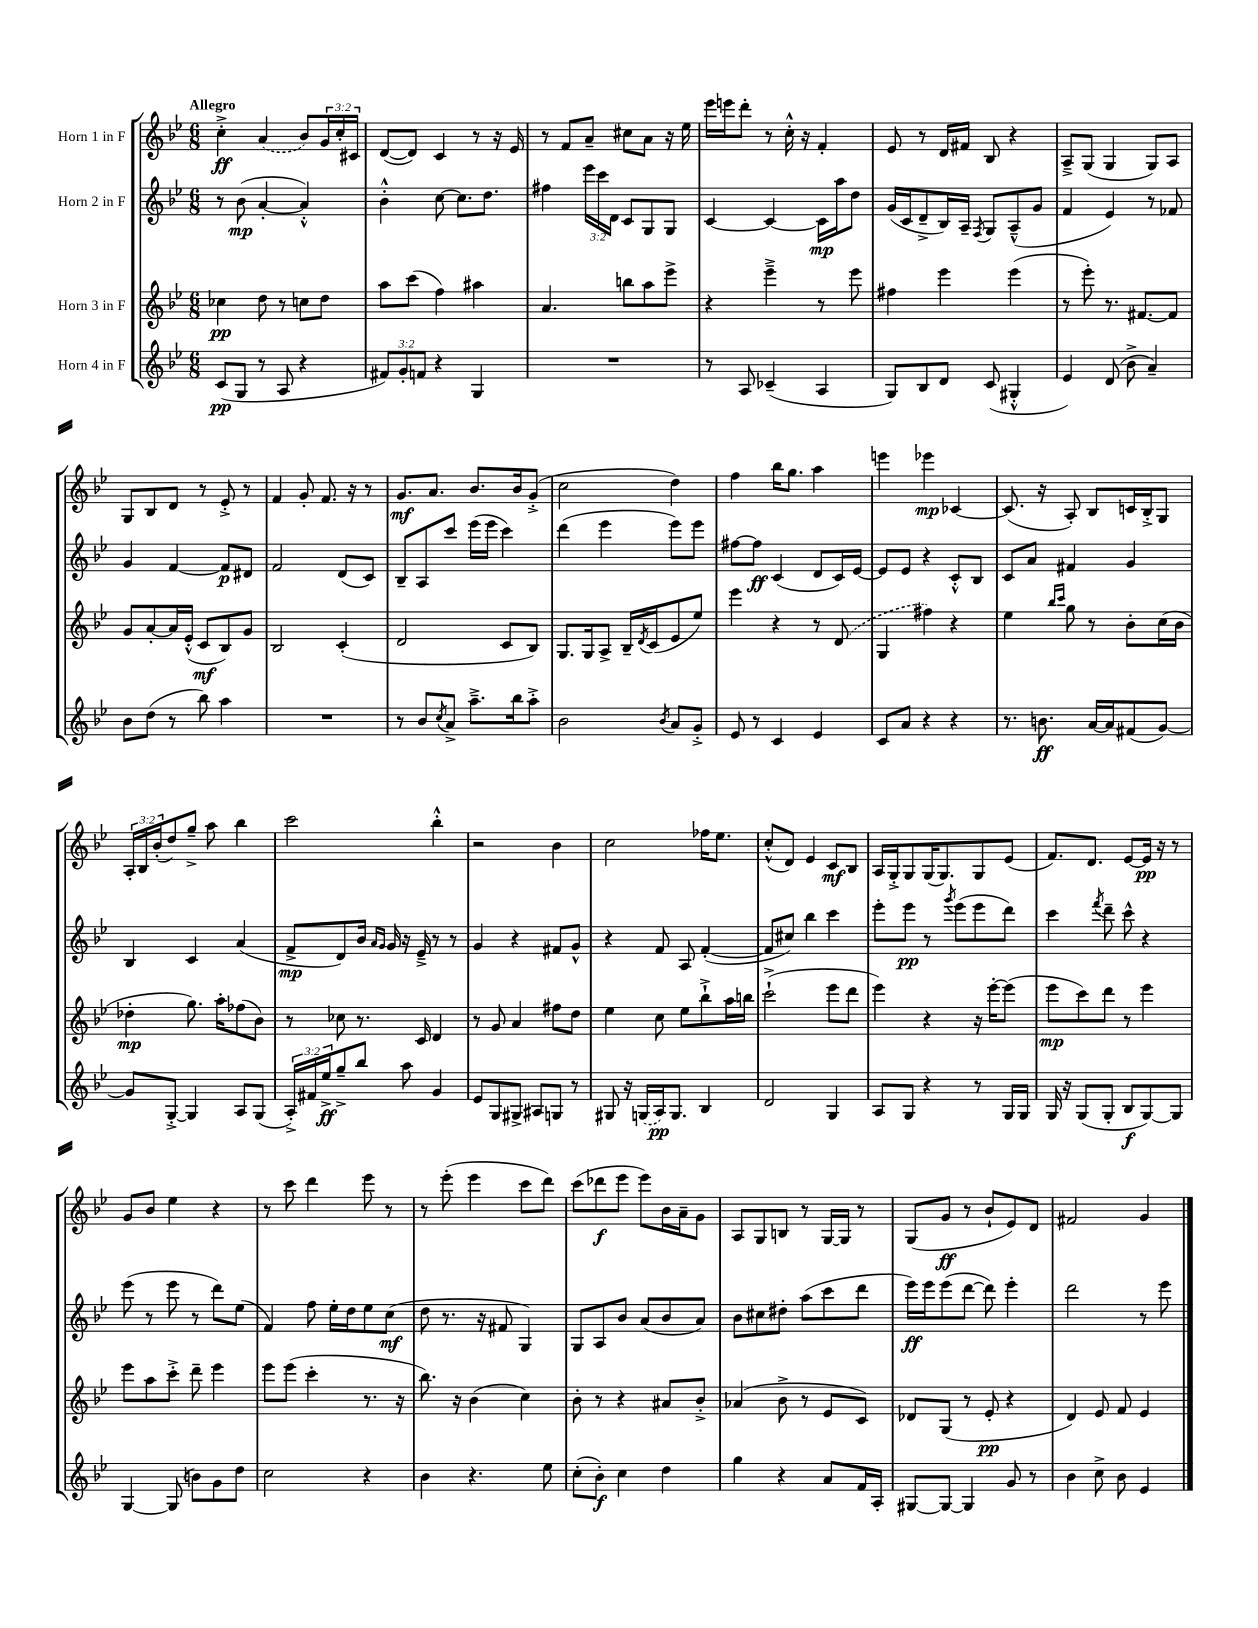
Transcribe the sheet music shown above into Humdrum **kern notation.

**kern	**kern	**kern	**kern
*staff4	*staff3	*staff2	*staff1
*clefG2	*clefG2	*clefG2	*clefG2
*k[b-e-]	*k[b-e-]	*k[b-e-]	*k[b-e-]
*M6/8	*M6/8	*M6/8	*M6/8
(8c	4cc-	8r	4cc'^
8G	.	(8b-	.
8r	8dd	[4a'	(4a
8A	8r	.	.
4r	8cc	4a'^^])	8b-)
.	8dd	.	24g
.	.	.	24cc'
.	.	.	24c#
=	=	=	=
12f#)	8aa	4b-'^^	([8d
12g'	.	.	.
.	(8ccc	.	8d])
12f	.	.	.
4r	4ff)	[8cc	4c
.	.	8.cc]	.
4G	4aa#	.	8r
.	.	8.dd	.
.	.	.	16r
.	.	.	16e-
=	=	=	=
2.r	4.a	4ff#	8r
.	.	.	8f
.	.	24eee-	8a~
.	.	24ccc	.
.	.	24d	.
.	8bb	8c	8cc#
.	8aa	8G	8a
.	8eee-^	8G	16r
.	.	.	16ee-
=	=	=	=
8r	4r	[4c	16eee-
.	.	.	16eee
8A	.	.	8ddd'
(4c-~	4eee-~^	4c_	8r
.	.	.	16cc'^^
.	.	.	16r
4A	8r	16c]	4f'
.	.	16aa	.
.	8eee-	8dd	.
=	=	=	=
8G)	4ff#	(16g	8e-
.	.	16c	.
8B-	.	8d~^	8r
8d	4eee-	16B-)	16d
.	.	16A~	16f#
.	.	8qF	.
(8c	.	8G	8B-
4G#'^^	(4eee-	(8A~^^	4r
.	.	8g	.
=	=	=	=
4e-)	8r	4f	8A~^
.	8eee-')	.	(8G
(8d	8.r	4e-)	4G
8b-^	.	.	.
.	[8.f#	.	.
4a~)	.	8r	8G)
.	8f#]	8f-	8A
=	=	=	=
8b-	8g	4g	8G
(8dd	[8a'	.	8B-
8r	16a]	[4f	8d
.	(16e-'^^	.	.
8bb-)	8c	.	8r
4aa	8B-)	8f]	8e-'^
.	8g	8d#	8r
=	=	=	=
2.r	2B-	2f	4f
.	.	.	8g'
.	.	.	8.f
.	(4c'	(8d	.
.	.	.	16r
.	.	8c)	8r
=	=	=	=
8r	2d	8B-~	8.g
8b-	.	8A	.
.	.	.	8.a
8qcc	.	.	.
8a^	.	8ccc	.
8.aa~^	.	(16eee-	8.b-
.	.	16eee-	.
.	8c	4ccc)	.
16bb-	.	.	16b-
8aa'^	8B-)	.	(8g'^
=	=	=	=
2b-	8.G	(4ddd	2cc
.	16G	.	.
.	8A^	4eee-	.
.	16B-~	.	.
.	8qd	.	.
.	(16c	.	.
8qb-	.	.	.
8a	8e-	8eee-)	4dd)
8g'^	8ee-)	8eee-	.
=	=	=	=
8e-	4eee-	[8ff#	4ff
8r	.	8ff#]	.
4c	4r	(4c	16bb-
.	.	.	8.gg
4e-	8r	8d	4aa
.	(8d	16c)	.
.	.	[16e-	.
=	=	=	=
8c	4G	8e-]	4eee
8a	.	8e-	.
4r	4ff#)	4r	4eee-
4r	4r	8c'^^	[4c-
.	.	8B-	.
=	=	=	=
8.r	4ee-	8c	(8.c-]
.	.	8a	.
8.b	.	.	16r
.	16qqbb-	.	.
.	16qqccc	.	.
.	8gg	4f#	8A')
[16a	8r	.	8B-
16a]	.	.	.
(8f#	8b-'	4g	16c
.	.	.	16B-'^
[8g)	(16cc	.	8G
.	16b-	.	.
=	=	=	=
8g]	4dd-'	4B-	24A'
.	.	.	24B-
.	.	.	(24b-'
[8G'^	.	.	8dd)
4G]	8.gg)	4c	8gg~^
.	.	.	8aa
.	16aa'	.	.
8A	(8ff-	(4a	4bb-
(8G	8b-)	.	.
=	=	=	=
24A'^)	8r	8f^	2ccc
24f#	.	.	.
24ee-^	.	.	.
8gg~^	8cc-	8d)	.
8bb-	8.r	16b-	.
.	.	16qqa	.
.	.	16qqg	.
.	.	16g	.
8aa	.	16r	.
.	16c	16e-~^	.
4g	4d	8r	4bb-'^^
.	.	8r	.
=	=	=	=
8e-	8r	4g	2r
8G	8g	.	.
8G#^	4a	4r	.
8A#	.	.	.
8G	8ff#	8f#	4b-
8r	8dd	8g^^	.
=	=	=	=
8G#	4ee-	4r	2cc
16r	.	.	.
(16G	.	.	.
16A)	8cc	8f	.
8.G	.	.	.
.	8ee-	8A	.
4B-	8bb-`^	([4f'	16ff-
.	.	.	8.ee-
.	16aa	.	.
.	16bb	.	.
=	=	=	=
2d	(2ccc`^	8f]	(8cc'^^
.	.	8cc#)	8d)
.	.	4bb-	4e-
4G	8eee-	4ccc	8c
.	8ddd	.	8B-
=	=	=	=
8A	4eee-)	8eee-'	16A
.	.	.	16G'^
8G	.	8eee-	8G
4r	4r	8r	(16G
.	.	.	8.G)
.	.	8qggg	.
.	.	(8eee-	.
8r	16r	8eee-	8G
.	[16eee-'	.	.
16G	(8eee-]	8ddd)	(8e-
16G	.	.	.
=	=	=	=
16G	8eee-	4ccc	8.f)
16r	.	.	.
(8G	8ccc)	.	.
.	.	.	8.d
.	.	8qfff	.
8G'	8ddd	8ddd~	.
8B-	8r	8ccc^^	[8e-
[8G)	4eee-	4r	16e-]
.	.	.	16r
8G]	.	.	8r
=	=	=	=
[4G	8eee-	(8eee-	8g
.	8aa	8r	8b-
(8G]	8ccc'^	8eee-	4ee-
8b)	8ddd~	8r	.
8g	4eee-	8ddd)	4r
8dd	.	(8ee-	.
=	=	=	=
2cc	8eee-	4f)	8r
.	(8eee-	.	8ccc
.	4ccc'	8ff	4ddd
.	.	16ee-'	.
.	.	16dd	.
4r	8.r	8ee-	8eee-
.	.	(8cc	8r
.	16r	.	.
=	=	=	=
4b-	8.bb-)	8dd	8r
.	.	8.r	(8eee-'
.	16r	.	.
4.r	(4b-	.	4eee-
.	.	16r	.
.	.	8f#	.
.	4cc)	4G)	8ccc
8ee-	.	.	8ddd)
=	=	=	=
(8cc'	8b-'	8G	(8ccc
8b-')	8r	8A	8ddd-
4cc	4r	8b-	8eee-
.	.	(8a	8eee-)
4dd	8a#	8b-	16b-
.	.	.	16a~
.	8b-'^	8a)	8g
=	=	=	=
4gg	(4a-	8b-	8A
.	.	8cc#	8G
4r	8b-^	8dd#'	8B
.	8r	(8aa	8r
8a	8e-	8ccc	[16G
.	.	.	16G]
16f	8c)	8ddd	8r
16A'	.	.	.
=	=	=	=
[8G#	8d-	16eee-)	(8G
.	.	16eee-	.
8G#_	(8G	(8eee-	8g
4G#]	8r	[8ddd	8r
.	8e-'	8ddd])	8b-`
8g	4r	4eee-'	8e-)
8r	.	.	8d
=	=	=	=
4b-	4d)	2ddd	2f#
8cc^	8e-	.	.
8b-	8f	.	.
4e-	4e-	8r	4g
.	.	8eee-	.
==	==	==	==
*-	*-	*-	*-
